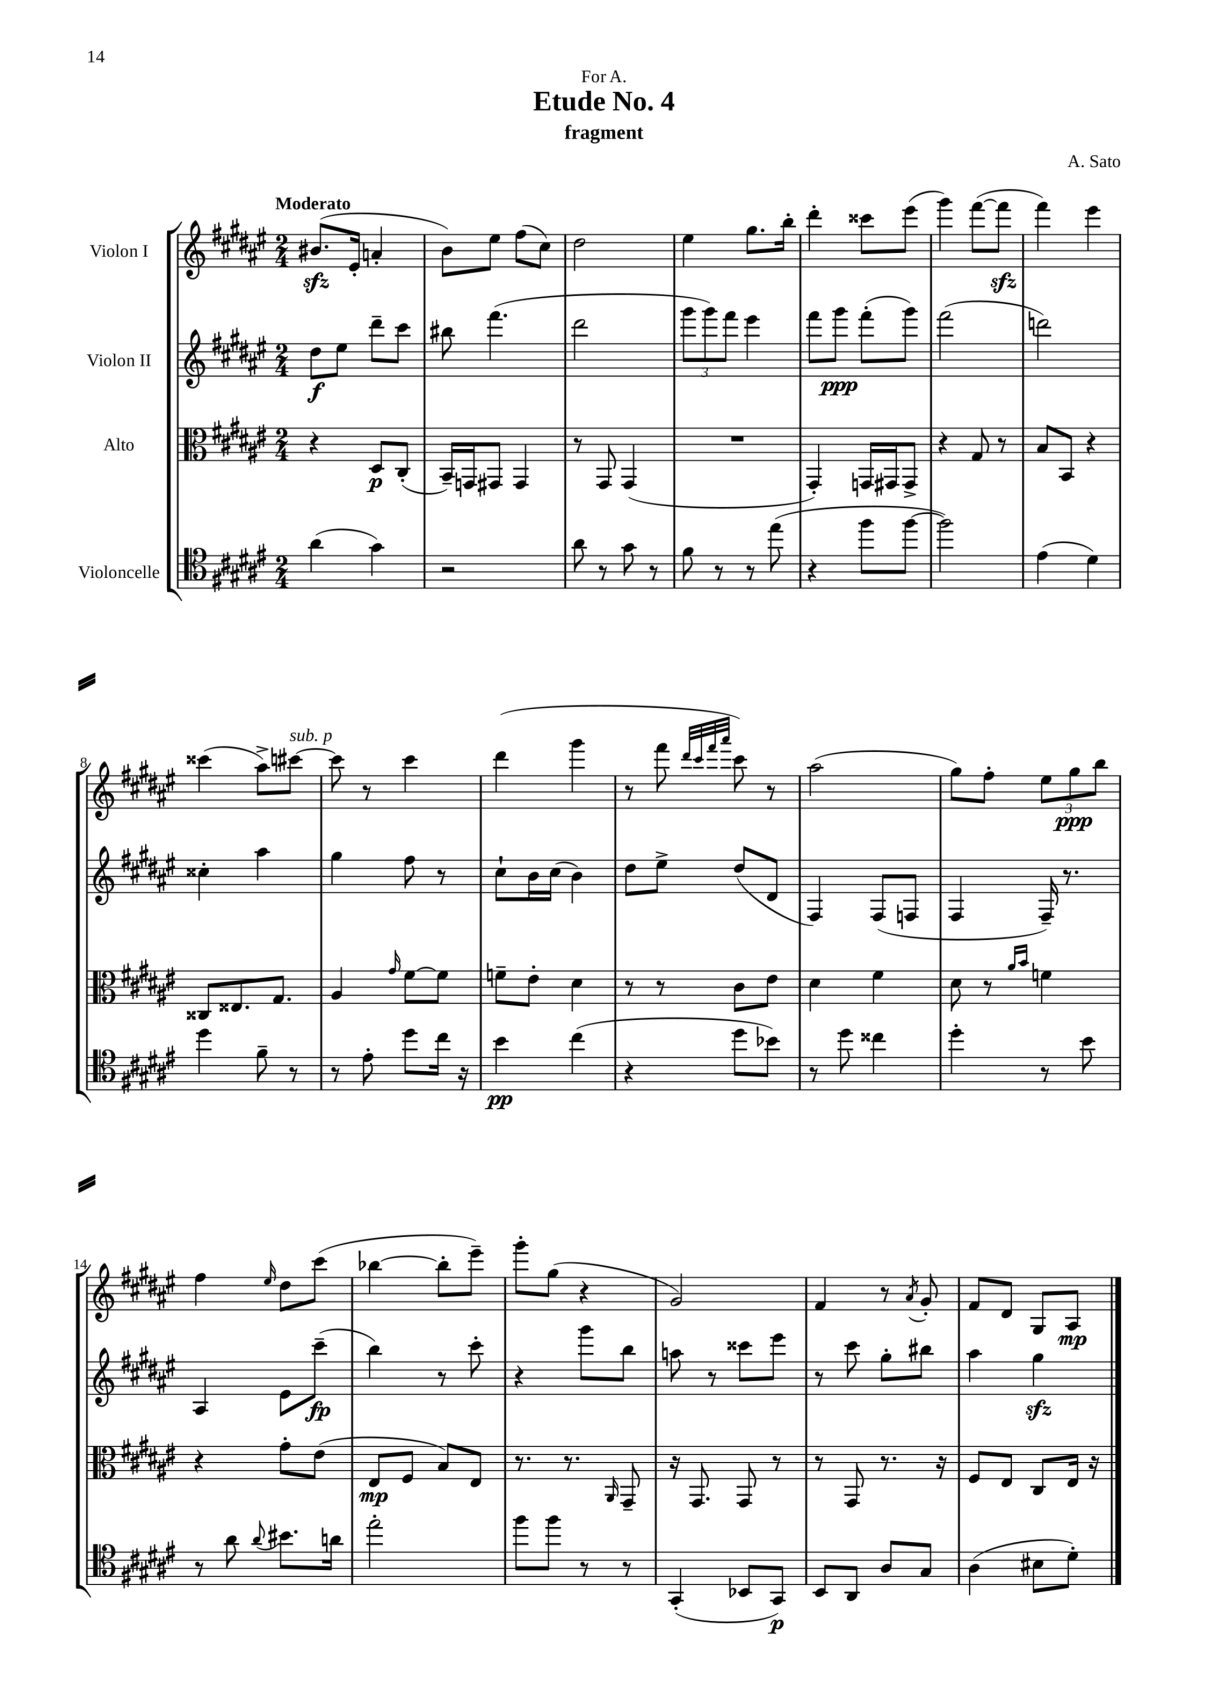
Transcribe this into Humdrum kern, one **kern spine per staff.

**kern	**kern	**kern	**kern
*staff4	*staff3	*staff2	*staff1
*clefC4	*clefC3	*clefG2	*clefG2
*k[f#c#g#d#a#e#]	*k[f#c#g#d#a#e#]	*k[f#c#g#d#a#e#]	*k[f#c#g#d#a#e#]
*M2/4	*M2/4	*M2/4	*M2/4
(4a#	4r	8dd#	(8.b#
.	.	8ee#	.
.	.	.	16e#'
4g#)	8D#	8ddd#~	4a'
.	(8C#'	8ccc#	.
=	=	=	=
2r	16BB~)	8bb#	8b)
.	16GG	.	.
.	8GG#	(4.fff#	8ee#
.	4GG#	.	(8ff#
.	.	.	8cc#)
=	=	=	=
8a#	8r	2ddd#	2dd#
8r	8GG#	.	.
8g#	(4GG#	.	.
8r	.	.	.
=	=	=	=
8f#	2r	12ggg#	4ee#
.	.	12ggg#)	.
8r	.	.	.
.	.	12fff#	.
8r	.	4eee#	8.gg#
(8ee#	.	.	.
.	.	.	16bb'
=	=	=	=
4r	4GG#')	8fff#	4ddd#'
.	.	8ggg#	.
8ff#	16GG	(8fff#'	8ccc##
.	16GG#	.	.
[8ff#	8GG#^	8ggg#)	(8eee#
=	=	=	=
2ff#])	4r	(2fff#	4ggg#)
.	8G#	.	([8fff#
.	8r	.	8fff#]
=	=	=	=
(4e#	8B	2ddd)	4fff#)
.	8BB	.	.
4d#)	4r	.	4eee#
=	=	=	=
4dd#	8C##	4cc##'	(4ccc##
.	8.E##	.	.
8f#~	.	4aa#	8aa#^)
.	8.G#	.	.
8r	.	.	[8ccc#
=	=	=	=
8r	4A#	4gg#	8ccc#]
8e#'	.	.	8r
.	16qqg#	.	.
8dd#	[8f#	8ff#	4ccc#
16cc#	8f#]	8r	.
16r	.	.	.
=	=	=	=
4b	8f~	8cc#`	(4ddd#
.	8e#'	16b	.
.	.	(16cc#	.
(4cc#	4d#	4b)	4ggg#
=	=	=	=
4r	8r	8dd#	8r
.	8r	8ee#^	8fff#
.	.	.	32qqddd#
.	.	.	32qqccc#
.	.	.	32qqfff#
.	.	.	32qqaaa#
8dd#	8c#	(8dd#	8ccc#)
8b-)	8e#	8d#	8r
=	=	=	=
8r	4d#	4F#)	(2aa#
8dd#	.	.	.
4cc##	4f#	(8F#	.
.	.	8F	.
=	=	=	=
4dd#'	8d#	4F#	8gg#)
.	8r	.	8ff#'
.	16qqa#	.	.
.	16qqb	.	.
8r	4f	16F#~)	12ee#
.	.	8.r	.
.	.	.	12gg#
8b	.	.	.
.	.	.	12bb
=	=	=	=
8r	4r	4A#	4ff#
8a#	.	.	.
8qqa#	.	.	16qqee#
8.b#	8g#'	8e#	8dd#
.	(8e#	(8ccc#~	(8ccc#
16a	.	.	.
=	=	=	=
2ee#'	8E#	4bb)	[4bb-
.	8F#	.	.
.	8B)	8r	8bb-']
.	8E#	8ccc#'	8eee#~)
=	=	=	=
8ff#	8.r	4r	8ggg#'
8ff#	.	.	(8gg#
.	8.r	.	.
8r	.	8ggg#	4r
.	16qqAA#	.	.
8r	8GG#~	8bb	.
=	=	=	=
(4GG#'	16r	8aa	2g#)
.	8.GG#	.	.
.	.	8r	.
8BB-	8GG#	8ccc##	.
8GG#)	8r	8eee#	.
=	=	=	=
8BB	8r	8r	4f#
8AA#	8GG#	8ccc#	.
8A#	8.r	8gg#'	8r
.	.	.	8qa#
8G#	.	8bb#	8g#'
.	16r	.	.
=	=	=	=
(4A#	8F#	4aa#	8f#
.	8E#	.	8d#
8B#	8C#	4gg#	8G#
8d#')	16E#	.	8A#
.	16r	.	.
==	==	==	==
*-	*-	*-	*-
